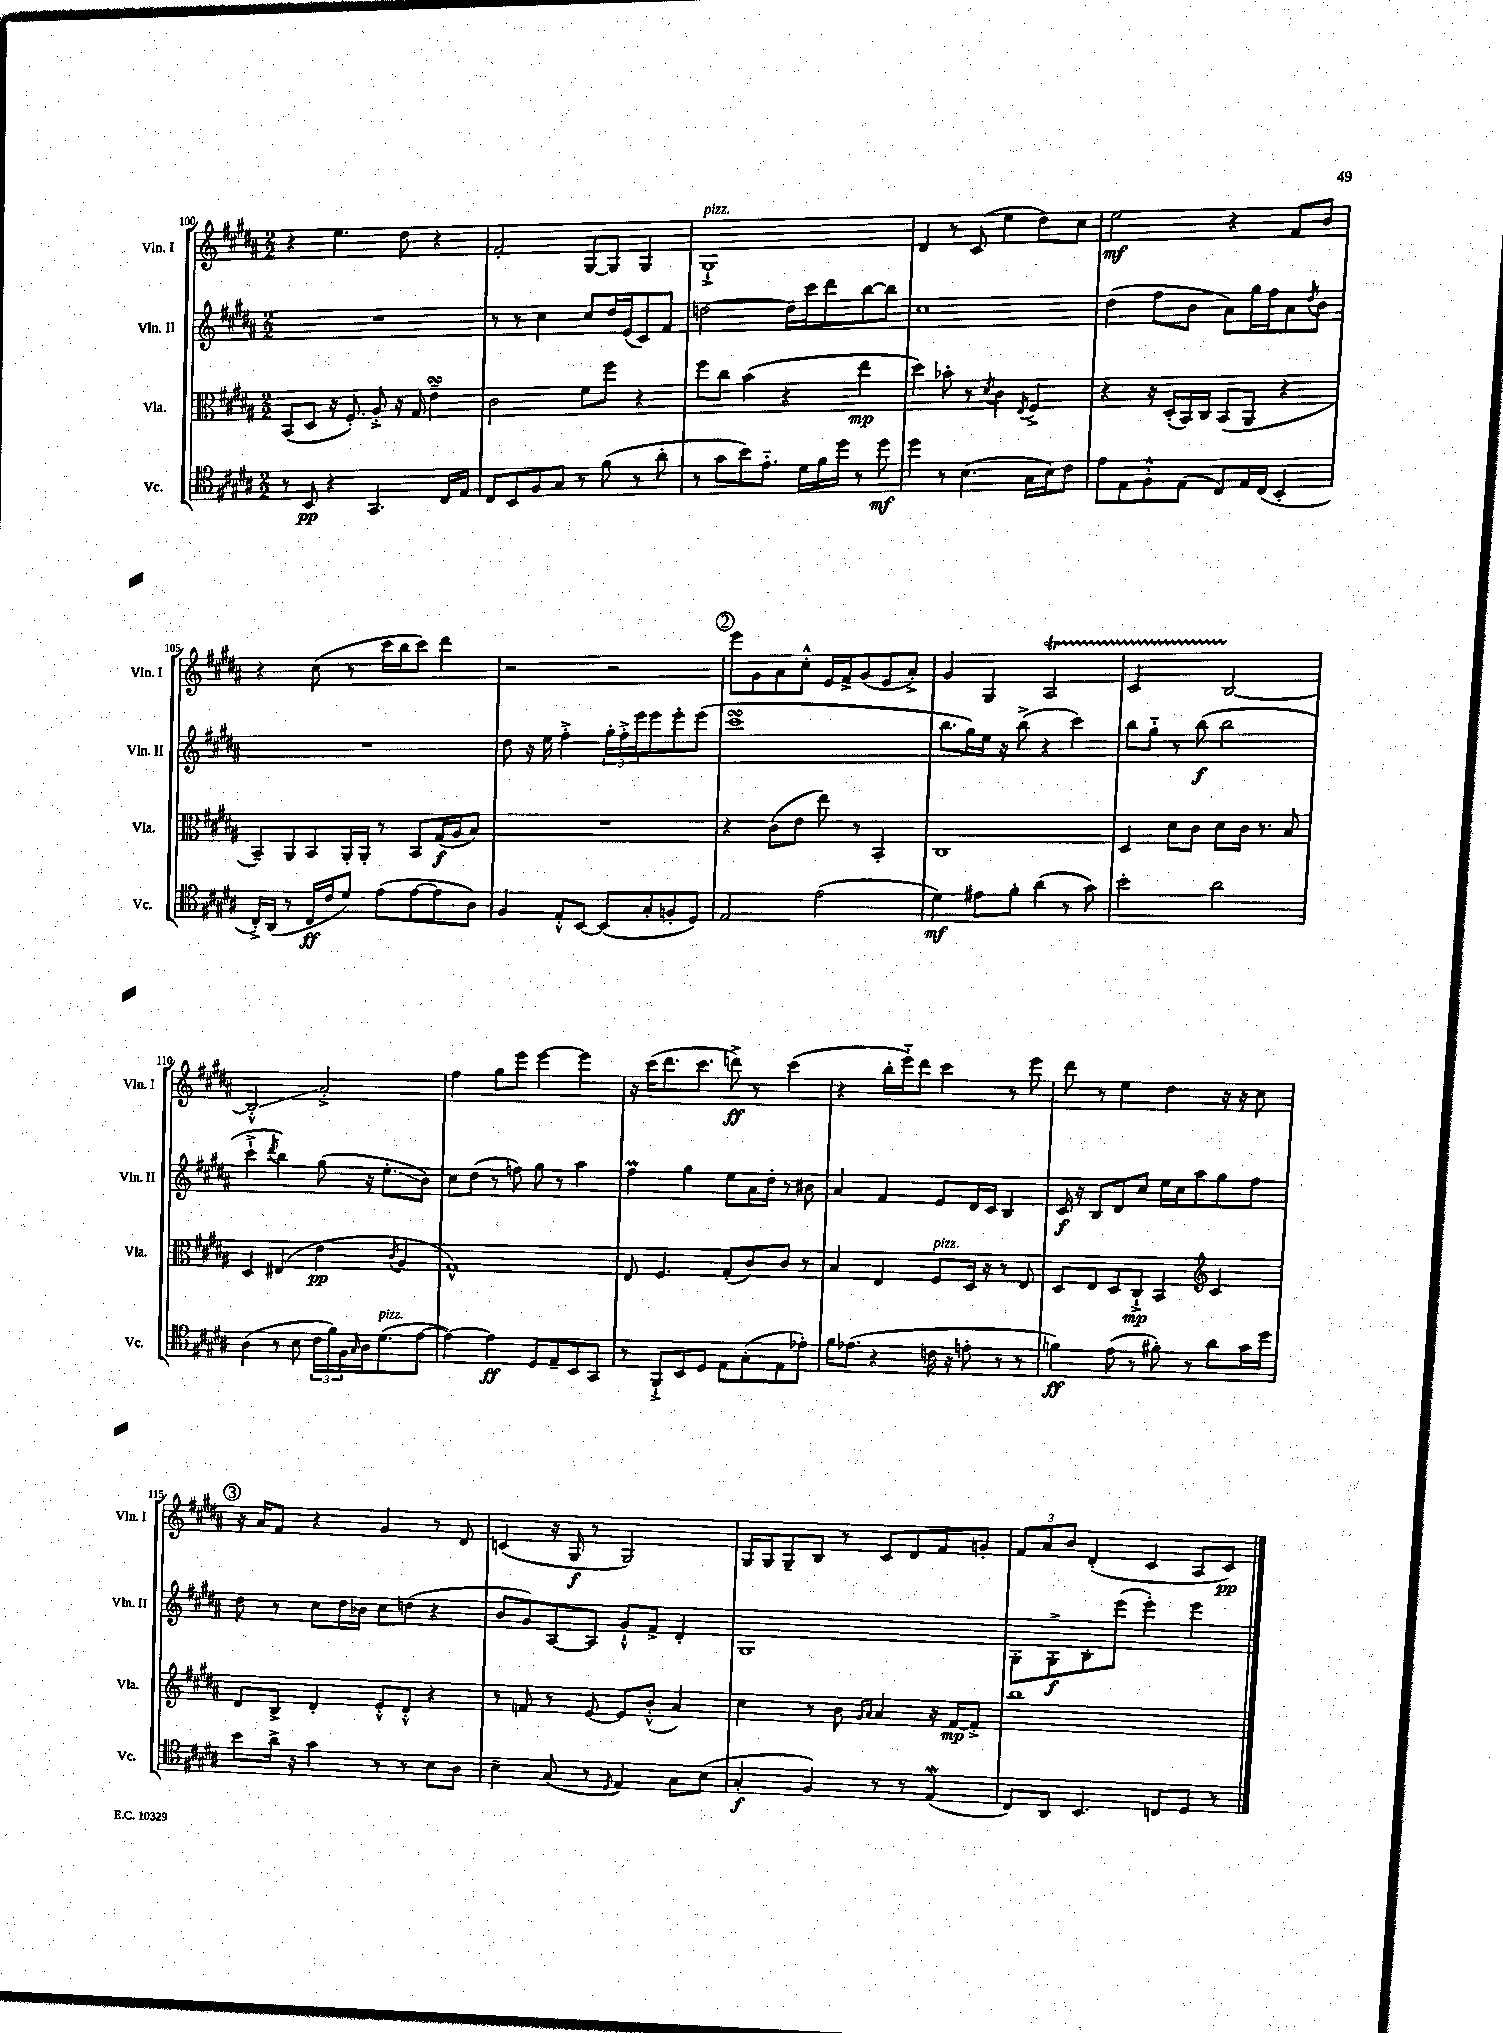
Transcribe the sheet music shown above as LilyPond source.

<<
\new StaffGroup <<
\new Staff = "s0" \with { instrumentName = "Vln. I" shortInstrumentName = "Vln. I" } {
    \clef treble \key b \major \numericTimeSignature \time 2/2
    r4 e''4. dis''8 r4 |
    fis'2-. gis8~ gis8 gis4 |
    gis1-!->^\markup { \italic "pizz." } |
    dis'4 r8 cis'8( e''4 dis''8) cis''8 |
    e''2\mf r4 fis'8 b'8 |
    r4 cis''8( r8 cis'''16 b''16 cis'''8) dis'''4 |
    r2 r2 |
    \mark \markup { \circle "2" } e'''8 gis'8 ais'8 cis''8-.-^ e'16 fis'16-> gis'8( e'8 ais'8-.->) |
    gis'4 gis4 ais2\startTrillSpan |
    cis'2 b2~\stopTrillSpan |
    b2-.-^\glissando ais'2-.-> |
    fis''4 gis''8 e'''8 e'''4~ e'''4 |
    r16 cis'''16( dis'''8. cis'''8. d'''8->\ff) r8 cis'''4( |
    r4 b''16-. e'''16-_) dis'''8 cis'''4 r8 e'''8 |
    dis'''8 r8 e''4 dis''4 r16 r16 cis''8 |
    \mark \markup { \circle "3" } r16 ais'16 fis'8 r4 gis'4 r8 dis'8 |
    c'4( r16 gis16\f r8 gis2) |
    gis16 gis16 gis8-- b8 r8 cis'8 dis'8 fis'8 g'8-. |
    \tuplet 3/2 { fis'8 ais'8 b'8 } dis'4-.( cis'4 ais8 cis'8\pp) \bar "|." |
}
\new Staff = "s1" \with { instrumentName = "Vln. II" shortInstrumentName = "Vln. II" } {
    \clef treble \key b \major \numericTimeSignature \time 2/2
    R1 |
    r8 r8 cis''4 cis''8 dis''16 e'16( cis'8) fis'8 |
    d''2~ d''16 cis'''16 dis'''8 b''8~ b''8 |
    cis''1 |
    dis''4( fis''8 b'8 ais'8) gis''16 fis''16 ais'8 \acciaccatura { dis''8 } b'8 |
    R1 |
    dis''8 r16 e''16 fis''4-.-> \tuplet 3/2 { gis''16-. fis''16-.-> e'''16 } e'''8 e'''8-. e'''8( |
    \mark \markup { \circle "2" } cis'''1\turn |
    b''8. gis''16) e''16 r16 b''8->( r4 cis'''4) |
    b''8 gis''8-_ r8 b''8\f( b''2 |
    cis'''4-!-> \acciaccatura { dis'''8 } b''4) gis''8( r16 e''8.-.\glissando b'8) |
    cis''8 dis''8( r8 f''8) gis''8 r8 ais''4 |
    fis''4\prall gis''4 e''8 ais'16 dis''16-. r8 bis'8 |
    ais'4 fis'4 e'8 dis'16 cis'16 b4 |
    cis'16\f r16 b8 dis'8 cis''8 e''16 cis''16 ais''8 gis''8 fis''8 |
    \mark \markup { \circle "3" } dis''8 r8 cis''8 dis''16 bes'16 cis''8 d''8( r4 |
    b'8 gis'8) ais8~ ais8 gis'8-!-^ fis'8-> dis'4-. |
    gis1 |
    gis8-. gis8-.->\f b8-. e'''8( e'''4-.) e'''4 \bar "|." |
}
\new Staff = "s2" \with { instrumentName = "Vla." shortInstrumentName = "Vla." } {
    \clef alto \key b \major \numericTimeSignature \time 2/2
    b,8( dis8 r16 fis8.-.) ais8-.-> r16 gis16 e'4--\turn |
    cis'2 fis'8 fis''8 r4 |
    fis''8 cis''8 b'4( r4 e''4\mp |
    dis''4) bes'8-. r8 \acciaccatura { dis'8 } cis'4 \acciaccatura { e8 } fis4-> |
    r4 r16 dis16-.( b,16) cis16 b,8( ais,8 r4 |
    b,8--) ais,8 b,8 ais,16-. ais,16-. r8 b,8 gis16\f( ais16 b8) |
    R1 |
    \mark \markup { \circle "2" } r4 cis'8( e'8 e''8) r8 b,4-. |
    cis1 |
    dis4 dis'8 cis'8 dis'8 cis'16 r8. b8 |
    dis4 eis4( e'4\pp \acciaccatura { cis'8 } ais4 |
    gis1-^) |
    e8 fis4. gis8-.( cis'8) cis'8 r8 |
    b4 e4 fis8^\markup { \italic "pizz." } dis16 r16 r8 e8 |
    dis8 e8 dis8 cis8-!->\mp b,4 \clef treble cis'4 |
    \mark \markup { \circle "3" } dis'8 b8-> dis'4-. e'8-.-^ dis'8-.-^ r4 |
    r8 f'8 r8 e'8~ e'8 b'8-.-^( ais'4) |
    cis''4 r8 b'8 \grace { gis'16 ais'16 } ais'4 r16 fis'16~\mp fis'8-.-> |
    b''1 \bar "|." |
}
\new Staff = "s3" \with { instrumentName = "Vc." shortInstrumentName = "Vc." } {
    \clef tenor \key b \major \numericTimeSignature \time 2/2
    r8 b,8\pp r4 gis,4. cis16 e16 |
    cis8 b,8 fis8 gis8 r8 fis'8( r8 ais'8-. |
    r8 gis'8 b'8) e'8.-_ dis'16 fis'16 dis''16 r8 dis''8\mf |
    dis''4 r8 b4.( gis16 b16) cis'8 |
    e'8 e8 fis8-.-^ e8( cis8) e16 cis16( b,4-. |
    cis16-.->) ais,16( r8 cis16\ff cis'16 dis'8) e'8( e'8~ e'8 ais8) |
    fis4 e8-.-^ b,8~ b,8( gis8-. f8-. dis8) |
    \mark \markup { \circle "2" } e2 e'2( |
    dis'4\mf) eis'8 fis'8-. ais'4( r8 gis'8) |
    b'2-. ais'2 |
    ais4( r8 b8 \tuplet 3/2 { cis'16 fis'16) fis16 } \grace { gis16 } ais16 dis'8.^\markup { \italic "pizz." }( e'8~ |
    e'4~) e'4\ff dis8 e8-- b,8 gis,8 |
    r8 fis,8-!-> b,8 dis8 e8 gis8-.( e8 ees'8-.) |
    fis'16 ees'8.( r4 c'16 r16 e'8-. r8 r8 |
    f'4\ff) e'8( r8 fis'8-.) r8 ais'8 gis'16 dis''16 |
    \mark \markup { \circle "3" } b'8 ais'16-> r16 gis'4 r8 r8 b8 ais8 |
    b4-- gis8( r8 \acciaccatura { dis8 } e4) gis8 b8( |
    gis4-.\f fis4) r8 r8 e4\mordent( |
    cis8) ais,8 b,4. c8 dis8 r8 \bar "|." |
}
>>
>>
\layout { \context { \Score currentBarNumber = #100 } }
